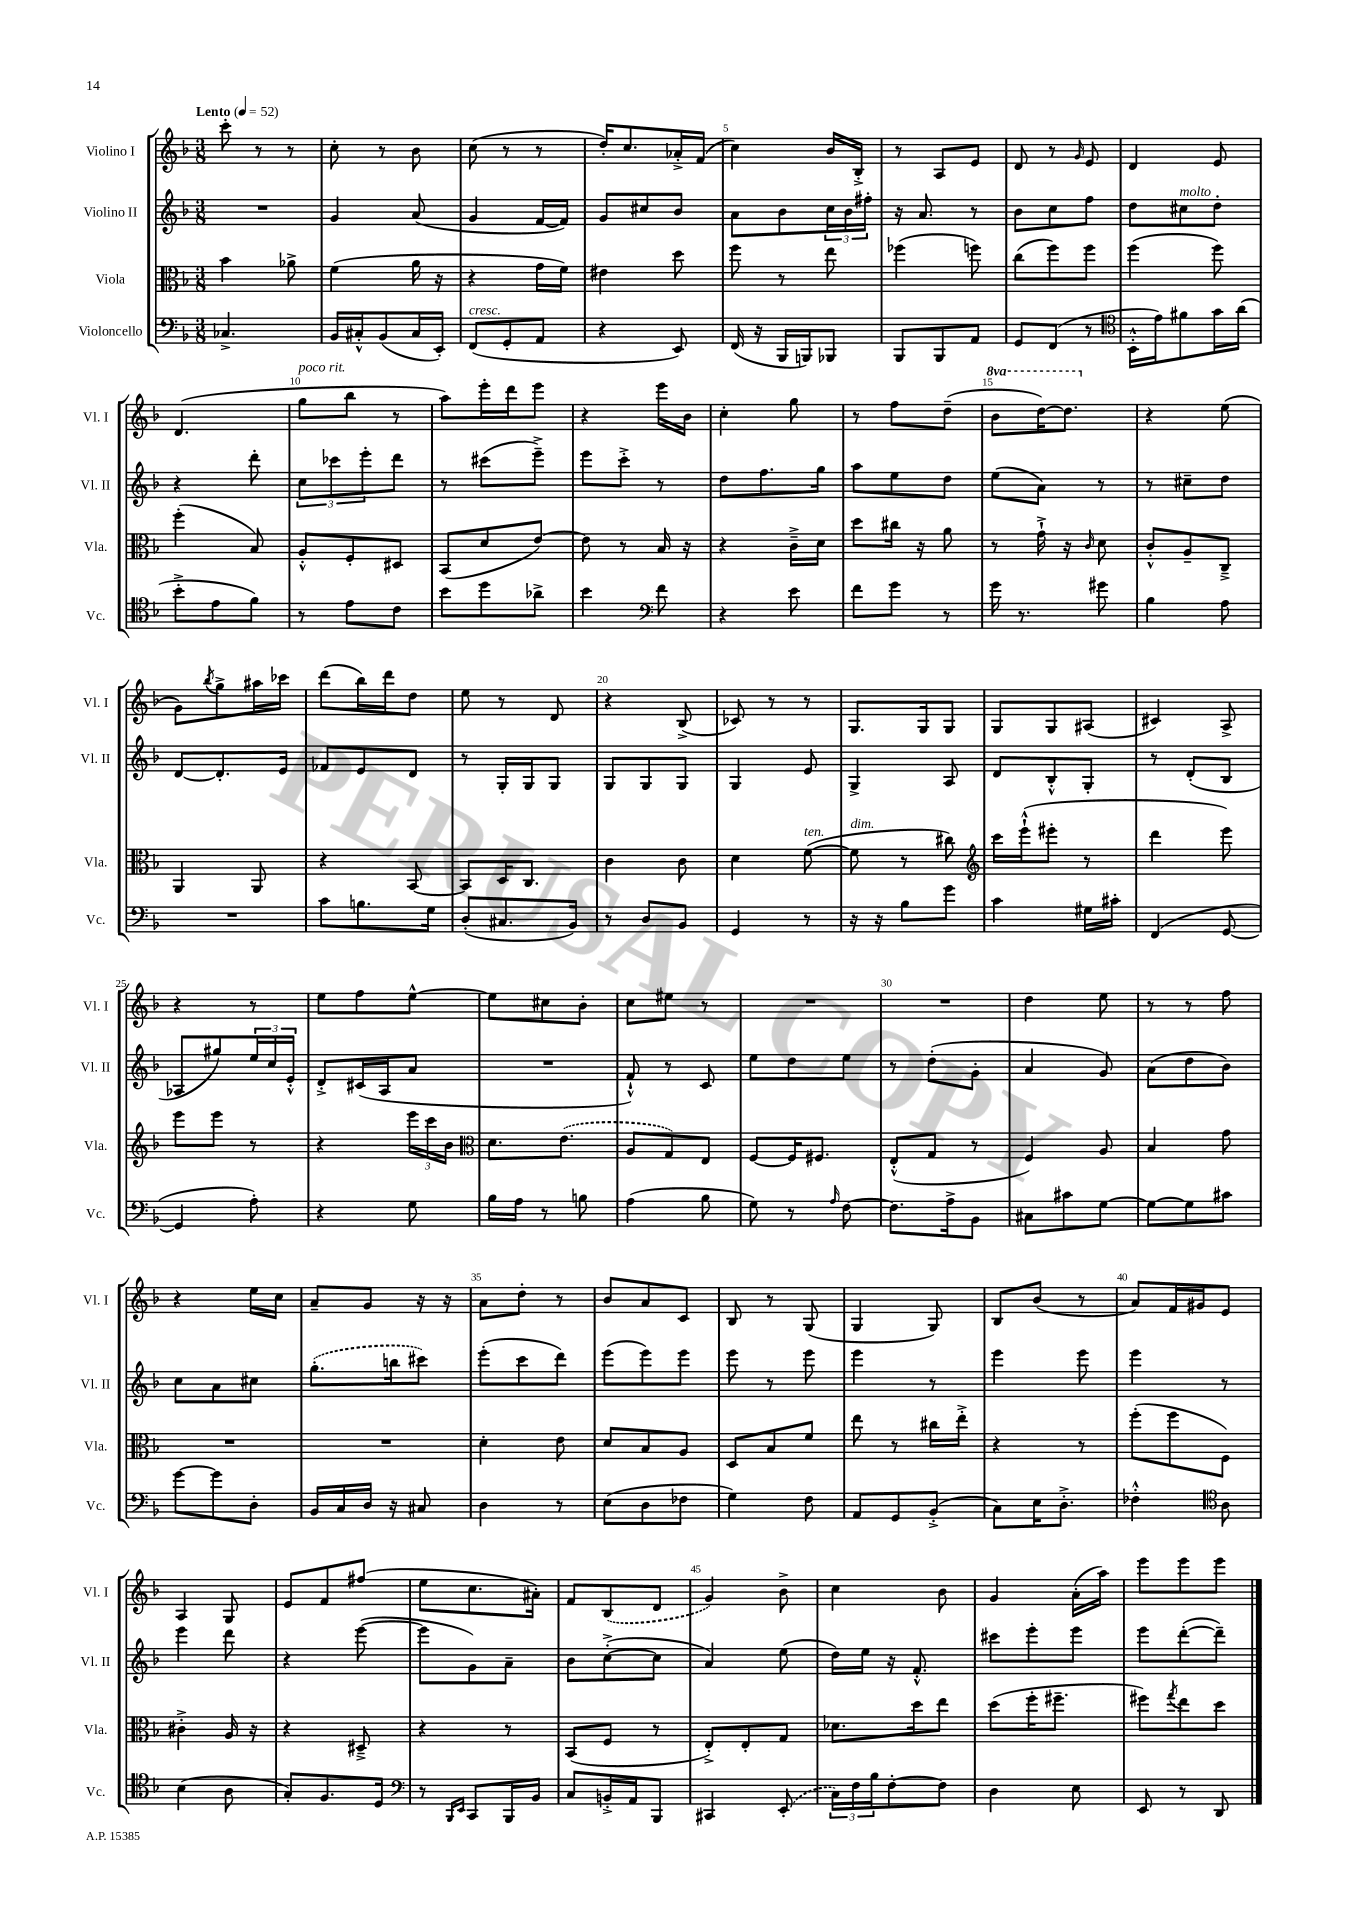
<<
\new StaffGroup <<
\new Staff = "s0" \with { instrumentName = "Violino I" shortInstrumentName = "Vl. I" } {
    \clef treble \key f \major \numericTimeSignature \time 3/8 \set Staff.ottavationMarkups = #ottavation-simple-ordinals \tempo "Lento" 4 = 52
    c'''8-. r8 r8 |
    c''8-. r8 bes'8 |
    c''8( r8 r8 |
    d''16-.) c''8. aes'16-.-> f'16( |
    c''4) bes'16 bes16-.-> |
    r8 a8 e'8 |
    d'8 r8 \grace { g'16 } e'8 |
    d'4 e'8 |
    d'4.( |
    g''8^\markup { \italic "poco rit." } bes''8 r8 |
    a''8) e'''16-. d'''16 e'''8 |
    r4 e'''16 bes'16 |
    c''4-. g''8 |
    r8 f''8 d''8--( |
    \ottava #1 bes''8 d'''16~) d'''8. \ottava #0 |
    r4 e''8( |
    g'8) \acciaccatura { bes''8 } g''8-> ais''16 ces'''16 |
    d'''8( bes''16) d'''16 d''8 |
    e''8 r8 d'8 |
    r4 bes8->( |
    ces'8) r8 r8 |
    g8. g16 g8 |
    g8 g8 ais8( |
    cis'4) a8-> |
    r4 r8 |
    e''8 f''8 e''8~-^ |
    e''8 cis''8 bes'8-. |
    c''8 eis''8 r8 |
    R4. |
    R4. |
    d''4 e''8 |
    r8 r8 f''8 |
    r4 e''16 c''16 |
    a'8-- g'8 r16 r16 |
    a'8 d''8-. r8 |
    bes'8 a'8 c'8 |
    bes8 r8 g8( |
    g4 g8) |
    bes8 bes'8( r8 |
    a'8) f'16 gis'16 e'8 |
    a4 g8 |
    e'8 f'8 fis''8( |
    e''8 c''8. ais'16-.) |
    f'8 \once \slurDashed bes8( d'8 |
    g'4) bes'8-> |
    c''4 bes'8 |
    g'4 a'16-.( a''16) |
    e'''8 e'''8 e'''8 \bar "|." |
}
\new Staff = "s1" \with { instrumentName = "Violino II" shortInstrumentName = "Vl. II" } {
    \clef treble \key f \major \numericTimeSignature \time 3/8
    R4. |
    g'4 a'8( |
    g'4 f'16~ f'16) |
    g'8 cis''8 bes'8 |
    a'8 bes'8 \tuplet 3/2 { c''16 bes'16 fis''16-. } |
    r16 a'8. r8 |
    bes'8 c''8 f''8 |
    d''8 cis''8^\markup { \italic "molto" } d''8-. |
    r4 d'''8-. |
    \tuplet 3/2 { c''8 ces'''8 e'''8-. } d'''8 |
    r8 cis'''8( e'''8--->) |
    e'''8 c'''8-.-> r8 |
    d''8 f''8. g''16 |
    a''8 e''8 d''8 |
    e''8( a'8) r8 |
    r8 cis''8-- d''8 |
    d'8~ d'8.-. e'16 |
    fes'8 e'8 d'8 |
    r8 g16-. g16 g8 |
    g8 g8 g8 |
    g4 e'8 |
    g4-> a8 |
    d'8 bes8-.-^ g8-. |
    r8 d'8-.( bes8 |
    aes8 gis''8) \tuplet 3/2 { e''16 c''16 e'16-.-^ } |
    d'8-.-> cis'16( a16 a'8 |
    R4. |
    f'8-!-^) r8 c'8 |
    e''8 d''8 e''8 |
    r8 d''8-.( g'8-. |
    a'4 g'8) |
    a'8( d''8 bes'8) |
    c''8 a'8 cis''8 |
    \once \slurDashed g''8.-.( b''16 cis'''8) |
    e'''8-.( c'''8 d'''8) |
    e'''8( e'''8) e'''8 |
    e'''8 r8 e'''8 |
    e'''4 r8 |
    e'''4 e'''8 |
    e'''4 r8 |
    e'''4 d'''8 |
    r4 e'''8~( |
    e'''8 g'8) a'8-- |
    bes'8 c''8~-.->( c''8 |
    a'4) e''8( |
    d''16) e''16 r16 f'8.-.-^ |
    cis'''8 e'''8-. e'''8 |
    e'''8 d'''8~-.( d'''8--) \bar "|." |
}
\new Staff = "s2" \with { instrumentName = "Viola" shortInstrumentName = "Vla." } {
    \clef alto \key f \major \numericTimeSignature \time 3/8
    bes'4 aes'8-> |
    f'4( a'16 r16 |
    r4 g'16 f'16) |
    eis'4 d''8 |
    f''8 r8 e''8 |
    fes''4( f''8) |
    c''8( f''8) f''8 |
    f''4( f''8) |
    f''4-.( bes8) |
    a8-.-^ f8-. dis8 |
    bes,8( d'8 e'8~) |
    e'8 r8 bes16 r16 |
    r4 c'16---> d'16 |
    d''8 cis''16 r16 a'8 |
    r8 g'16-!-> r16 \grace { c'16 } d'8 |
    c'8-.-^ a8-- c8---> |
    a,4 a,8 |
    r4 bes,8~ |
    bes,8 d16 c8. |
    c'4 c'8 |
    d'4 f'8~^\markup { \italic "ten." }( |
    f'8^\markup { \italic "dim." } r8 cis''8) |
    \clef treble c'''16 e'''16-!-^( eis'''8-. r8 |
    d'''4 e'''8) |
    e'''8 e'''8 r8 |
    r4 \tuplet 3/2 { e'''16 c'''16 bes'16 } |
    \clef alto d'8. \once \slurDashed e'8.( |
    a8 g8) e8 |
    f8~ f16 fis8. |
    e8-.-^( g8 r8 |
    f4) a8 |
    bes4 g'8 |
    R4. |
    R4. |
    d'4-. e'8 |
    d'8 bes8 a8 |
    d8 bes8 f'8 |
    e''8 r8 cis''16 e''16-.-> |
    r4 r8 |
    f''8-.( f''8 f8) |
    cis'4-.-> a16 r16 |
    r4 dis8---> |
    r4 r8 |
    bes,8( f8 r8 |
    e8-.->) e8-. g8 |
    des'8. d''16 e''8 |
    d''8( f''16-. fis''8.-- |
    fis''8) \acciaccatura { g''8 } e''8 d''8 \bar "|." |
}
\new Staff = "s3" \with { instrumentName = "Violoncello" shortInstrumentName = "Vc." } {
    \clef bass \key f \major \numericTimeSignature \time 3/8
    ces4.-> |
    bes,16 cis16-.-^ bes,8( cis16 e,16-.) |
    f,8^\markup { \italic "cresc." }( g,8-. a,8 |
    r4 e,8) |
    f,16( r16 bes,,16 b,,16) bes,,8 |
    bes,,8 bes,,8 a,8 |
    g,8 f,8( r8 |
    \clef tenor bes,16-.-^ e'16) fis'8 g'16 a'16( |
    bes'8-.-> e'8 f'8) |
    r8 e'8 c'8 |
    bes'8 d''8 aes'8-> |
    bes'4 \clef bass f'8 |
    r4 e'8 |
    f'8 g'8 r8 |
    g'16 r8. gis'8 |
    bes4 a8 |
    R4. |
    c'8 b8. g16 |
    d8-.( cis8. bes,16) |
    r8 d8 bes,8 |
    g,4 r8 |
    r16 r16 bes8 g'8 |
    c'4 gis16 cis'16-. |
    f,4( g,8~ |
    g,4 a8-.) |
    r4 g8 |
    bes16 a16 r8 b8 |
    a4( bes8 |
    g8) r8 \grace { a16 } f8~ |
    f8. a16-> bes,8 |
    cis8 cis'8 g8~ |
    g8~ g8 cis'8 |
    g'8~ g'8 d8-. |
    bes,16 c16 d16 r16 cis8 |
    d4 r8 |
    e8( d8 fes8 |
    g4) f8 |
    a,8 g,8 bes,8-.->( |
    c8) e16 d8.-.-> |
    fes4-.-^ \clef tenor a8 |
    bes4( a8 |
    g8-.) f8. d16 |
    \clef bass r8 \grace { bes,,16 e,16 } c,8 bes,,16 bes,16 |
    c8 b,16-.-> a,16 bes,,8 |
    cis,4 \once \slurDashed e,8-.( |
    \tuplet 3/2 { c16) f16 bes16 } f8~-. f8 |
    d4 e8 |
    e,8 r8 d,8 \bar "|." |
}
>>
>>
\layout { \context { \Score \override BarNumber.break-visibility = ##(#f #t #t) barNumberVisibility = #(every-nth-bar-number-visible 5) } }
